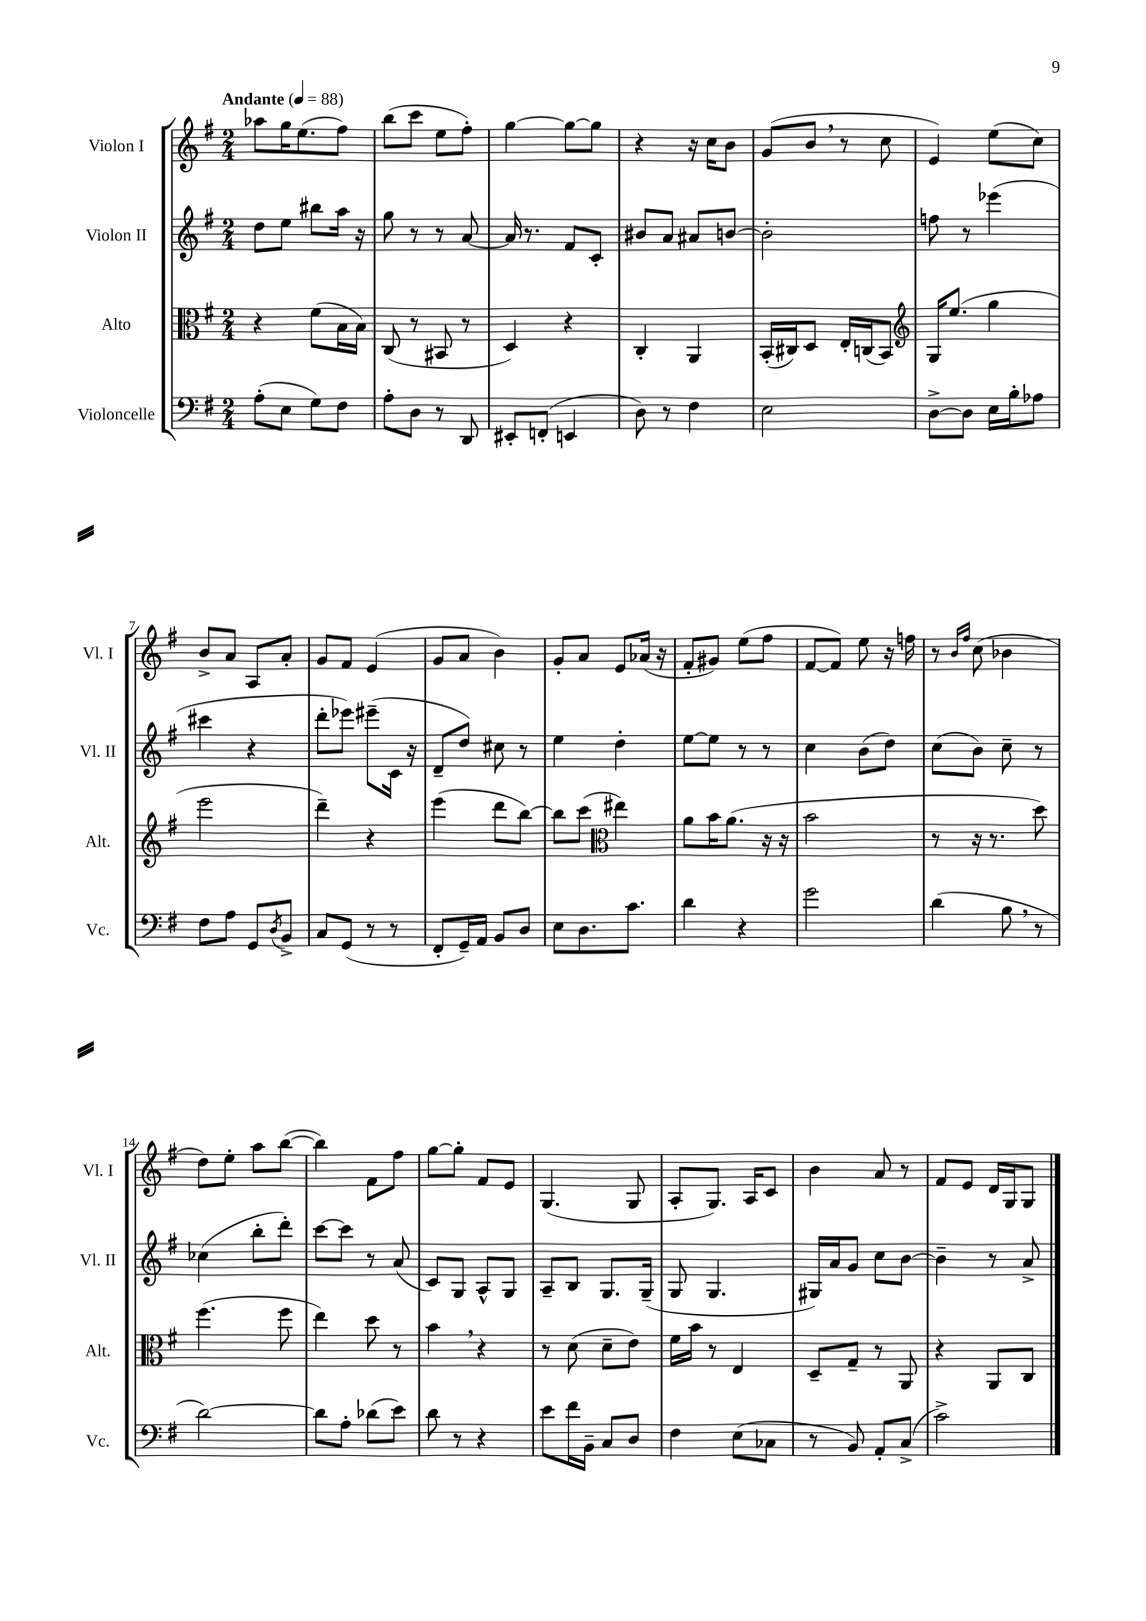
<<
\new StaffGroup <<
\new Staff = "s0" \with { instrumentName = "Violon I" shortInstrumentName = "Vl. I" } {
    \clef treble \key g \major \numericTimeSignature \time 2/4 \tempo "Andante" 4 = 88
    aes''8 g''16 e''8.( fis''8) |
    b''8( c'''8 e''8 fis''8-.) |
    g''4~ g''8~ g''8 |
    r4 r16 c''16 b'8 |
    g'8( b'8 \breathe r8 c''8 |
    e'4) e''8( c''8) |
    b'8-> a'8 a8 a'8-. |
    g'8 fis'8 e'4( |
    g'8 a'8 b'4) |
    g'8-. a'8 e'8 aes'16( r16 |
    fis'8-. gis'8) e''8( fis''8 |
    fis'8~ fis'8) e''8 r16 f''16 |
    r8 \grace { b'16 fis''16 } c''8( bes'4 |
    d''8) e''8-. a''8 b''8~( |
    b''4) fis'8 fis''8 |
    g''8~ g''8-. fis'8 e'8 |
    g4.( g8 |
    a8-. g8.) a16 c'8 |
    b'4 a'8 r8 |
    fis'8 e'8 d'16 g16 g8 \bar "|." |
}
\new Staff = "s1" \with { instrumentName = "Violon II" shortInstrumentName = "Vl. II" } {
    \clef treble \key g \major \numericTimeSignature \time 2/4
    d''8 e''8 bis''8 a''16 r16 |
    g''8 r8 r8 a'8~ |
    a'16 r8. fis'8 c'8-. |
    bis'8 a'8 ais'8 b'8~ |
    b'2-. |
    f''8 r8 ees'''4( |
    cis'''4 r4 |
    d'''8-. ees'''8) eis'''8--( c'16 r16 |
    d'8-- d''8) cis''8 r8 |
    e''4 d''4-. |
    e''8~ e''8 r8 r8 |
    c''4 b'8( d''8) |
    c''8( b'8) c''8-- r8 |
    ces''4( b''8-. d'''8-.) |
    c'''8~ c'''8 r8 a'8( |
    c'8) g8 a8-^ g8 |
    a8-- b8 g8. g16--( |
    g8 g4. |
    gis16) a'16 g'8 c''8 b'8~ |
    b'4-- r8 a'8-> \bar "|." |
}
\new Staff = "s2" \with { instrumentName = "Alto" shortInstrumentName = "Alt." } {
    \clef alto \key g \major \numericTimeSignature \time 2/4
    r4 fis'8( b16 b16) |
    c8( r8 bis,8 r8 |
    d4) r4 |
    c4-. a,4 |
    b,16-.( cis16) d8 e16-. c16( b,8) |
    \clef treble g16 e''8.( g''4 |
    e'''2 |
    d'''4--) r4 |
    e'''4( d'''8 b''8~) |
    b''8 c'''8( \clef alto eis''4) |
    a'8 b'16 a'8.( r16 r16 |
    b'2 |
    r8 r16 r8. d''8) |
    fis''4.( fis''8 |
    e''4) d''8 r8 |
    b'4 \breathe r4 |
    r8 d'8( d'8-- e'8) |
    fis'16 b'16 r8 e4 |
    d8-- g8-- r8 a,8 |
    r4 a,8 c8 \bar "|." |
}
\new Staff = "s3" \with { instrumentName = "Violoncelle" shortInstrumentName = "Vc." } {
    \clef bass \key g \major \numericTimeSignature \time 2/4
    a8-.( e8 g8) fis8 |
    a8-. d8 r8 d,8 |
    eis,8-. f,8-.( e,4 |
    d8) r8 fis4 |
    e2 |
    d8~-> d8 e16 b16-. aes8 |
    fis8 a8 g,8 \acciaccatura { d8 } b,8-> |
    c8 g,8( r8 r8 |
    fis,8-. g,16--) a,16 b,8 d8 |
    e8 d8. c'8. |
    d'4 r4 |
    g'2 |
    d'4( b8 \breathe r8 |
    d'2~) |
    d'8 a8-. des'8( e'8) |
    d'8 r8 r4 |
    e'8 fis'16 b,16-- c8 d8 |
    fis4 e8( ces8 |
    r8 b,8) a,8-. c8->( |
    c'2->) \bar "|." |
}
>>
>>
